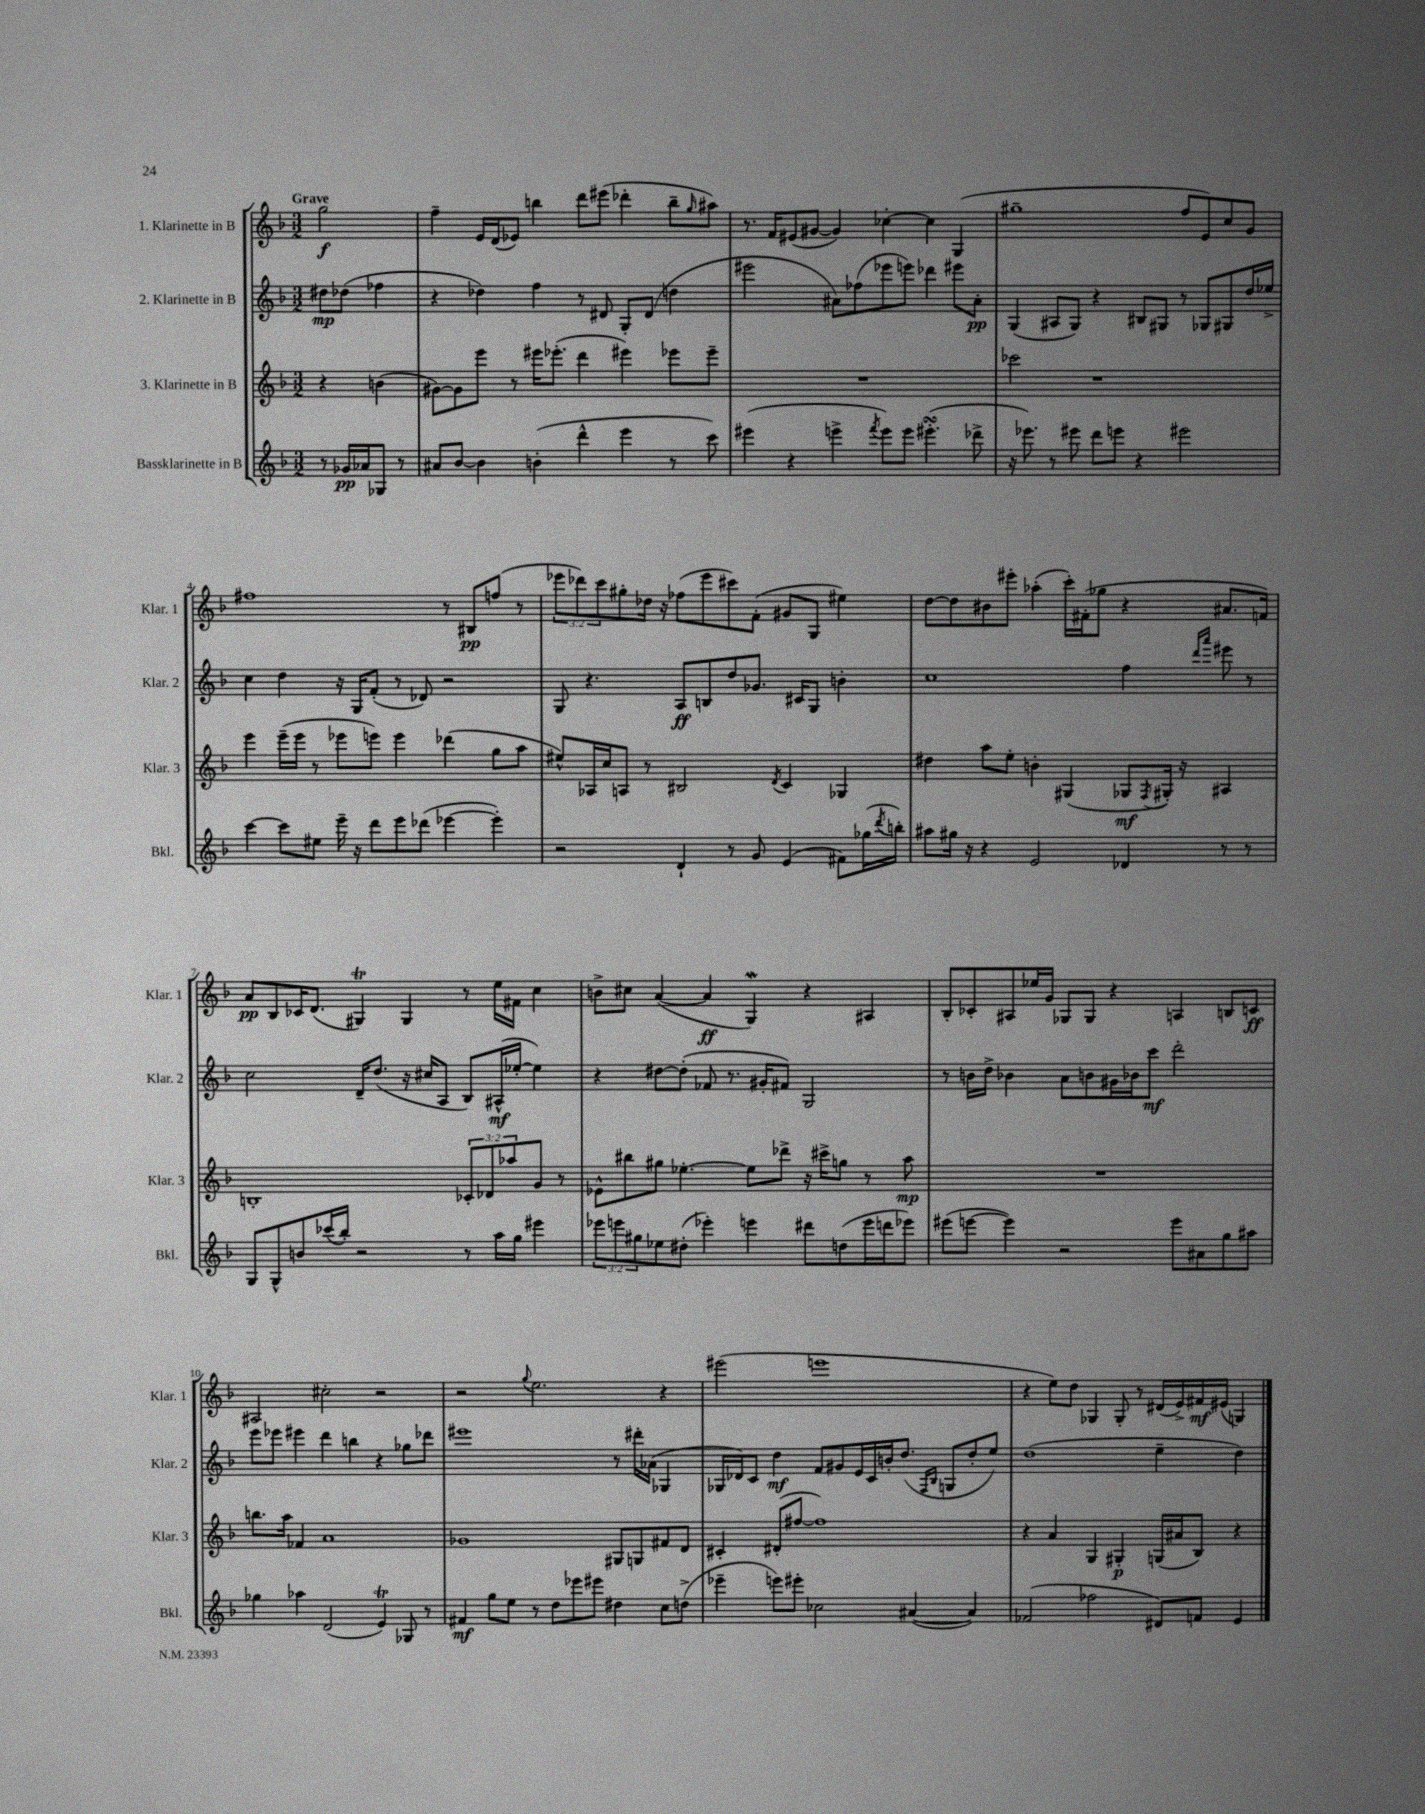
<<
\new StaffGroup <<
\new Staff = "s0" \with { instrumentName = "1. Klarinette in B" shortInstrumentName = "Klar. 1" } {
    \clef treble \key f \major \numericTimeSignature \time 3/2 \override Staff.TupletNumber.text = #tuplet-number::calc-fraction-text \partial 2 \tempo "Grave"
    g''2\f |
    f''4-- e'16 d'16( ees'8) b''4 d'''8 eis'''8( des'''4-. b''8-- \grace { g''16 } ais''8) |
    r8. f'16 eis'8( gis'8~ gis'4) ces''4~-. ces''4 g4( |
    gis''1-- f''8 e'8) c''8 g'8 |
    fis''1 r8 bis8\pp f''8( r8 |
    \tuplet 3/2 { ees'''8 des'''8) c'''8 } gis''8-. des''16 r16 fes''8( ees'''8 cis'''8) f'8-.( gis'8 g8 eis''4) |
    d''8~ d''8 bis'8 eis'''8-. aes''4-.( c'''16-.) fis'16-.( ges''8 r4 ais'8. f'16) |
    a'8\pp bes8 ces'16 d'8.( gis4\trill) gis4 r8 e''16 fis'16 c''4 |
    b'8-> cis''8 a'4~( a'4\ff g4\mordent) r4 ais4 |
    bes8-. ces'8-. ais8 ees''16 g'16 ges8 ges8 r4 a4 b8 c'8\ff |
    ais2 cis''2-. r2 |
    r2 \appoggiatura { g''8 } e''2. r4 |
    eis'''2( e'''1 |
    r4 e''8) d''8 ges4 ges8-. r8 dis'16( e'16->) fis'16\mf eis'16( g4) \bar "|." |
}
\new Staff = "s1" \with { instrumentName = "2. Klarinette in B" shortInstrumentName = "Klar. 2" } {
    \clef treble \key f \major \numericTimeSignature \time 3/2 \partial 2
    dis''8\mp des''8( fes''4 |
    r4 des''4) f''4 r8 dis'8 g8-. dis'8( d''4 |
    eis'''2 ais'8) fes''8( ees'''8 e'''8) des'''4 eis'''8 ais'8-.\pp |
    g4( ais8 g8) r4 bis8 gis8 r8 ges8 gis8 d''16 ees''16-> |
    c''4 d''4 r16 g16 f'8-.( r8 des'8) r2 |
    g8 r4. a8\ff b8 d''8 ges'8. cis'16 g8 b'4-. |
    c''1 f''4 \grace { d'''16 a'''16 } eis'''8 r8 |
    c''2 d'16-- d''8.( r16 cis''16 a8 bes8) ais16-^\mf( ees''16~-. ees''4) |
    r4 dis''8~ dis''8-.( fes'8 r8. gis'16-. fis'8) g2 |
    r8 b'16 d''16-> bes'4 a'8 b'8 gis'16 bes'16 c'''8\mf d'''2-. |
    e'''8 ees'''8 eis'''4 d'''4 b''4 r4 ges''8 des'''8 |
    eis'''1 r8 dis'''16-. aes'16( ges4 |
    ges16 des'16) c'8 d''4\mf f'8 gis'8 e'16 c'16 b'16-. d''8.( \grace { f16 bes16 } g8 d''8-. e''8) |
    d''1( e''4-- d''4) \bar "|." |
}
\new Staff = "s2" \with { instrumentName = "3. Klarinette in B" shortInstrumentName = "Klar. 3" } {
    \clef treble \key f \major \numericTimeSignature \time 3/2 \override Staff.TupletNumber.text = #tuplet-number::calc-fraction-text \partial 2
    r4 b'4( |
    gis'8~) gis'8 e'''8 r8 eis'''16 ees'''8.-.( d'''4 eis'''4) ees'''8 ees'''8-- |
    R1. |
    ces'''2 r1 |
    e'''4 e'''16--( e'''16 r8 ees'''8 e'''8) e'''4 des'''4( g''8 a''8 |
    eis''8-^) aes16 c''16 a8 r8 bis2 \acciaccatura { d'8 } c'4 ges4 |
    dis''4 a''8 e''8-. b'4-. gis4( ges8\mf \acciaccatura { f8 } gis16-.) r16 ais4 |
    b1-. \tuplet 3/2 { ces'8-. des'8 aes''8 } g'8 r8 |
    ees'8-^ bis''8 gis''8 ees''4.~-. ees''8 des'''8-> r16 cis'''16-> g''8 r8 a''8\mp |
    R1. |
    b''8. a''16 fes'4 a'1 |
    ges'1 gis8 g8 fis'8 d'8 |
    cis'4-. dis'8-.( fis''8~ fis''1) |
    r4 a'4 g4 gis4-.\p g16( ais'16 bes8) r4 \bar "|." |
}
\new Staff = "s3" \with { instrumentName = "Bassklarinette in B" shortInstrumentName = "Bkl." } {
    \clef treble \key f \major \numericTimeSignature \time 3/2 \override Staff.TupletNumber.text = #tuplet-number::calc-fraction-text \partial 2
    r8 ges'16\pp aes'16 ges8 r8 |
    ais'8 bes'8~ bes'4 b'4-.( d'''4-^ e'''4 r8 c'''8) |
    eis'''4( r4 e'''4-> \acciaccatura { f'''8 } e'''8) e'''8 eis'''4.-.\turn( des'''8-> |
    r16 ees'''8.) r8 eis'''8 d'''8 e'''8 r4 eis'''2 |
    c'''4~ c'''8 eis''8 e'''16-- r16 d'''8 e'''8 des'''8( ees'''4~ ees'''4-.) |
    r2 d'4-! r8 g'8 e'4( fis'8) ges''16( \acciaccatura { d'''8 } b''16-.) |
    ais''8 gis''16 r16 r4 e'2 des'4 r8 r8 |
    g8 g8-^ b'8 ces'''16( bes''16-.) r2 r8 a''16 g''16 eis'''4 |
    \tuplet 3/2 { ees'''8 e'''8 gis''8 } ees''8 dis''8-.( ees'''4-.) e'''4 dis'''8 d''8( e'''16 d'''16 ees'''8) |
    eis'''8( e'''8~ e'''4) r2 e'''8 ais'8 g''8 ais''8 |
    ges''4 aes''4 d'2( e'4\trill) ges8 r8 |
    fis'4\mf g''8 e''8 r8 d''8 ees'''8 eis'''8 dis''4 c''8 d''8->( |
    ees'''4-- e'''8) eis'''8-. ces''2 ais'4~( ais'4) |
    fes'2( fes''2 dis'8) f'8 e'4 \bar "|." |
}
>>
>>
